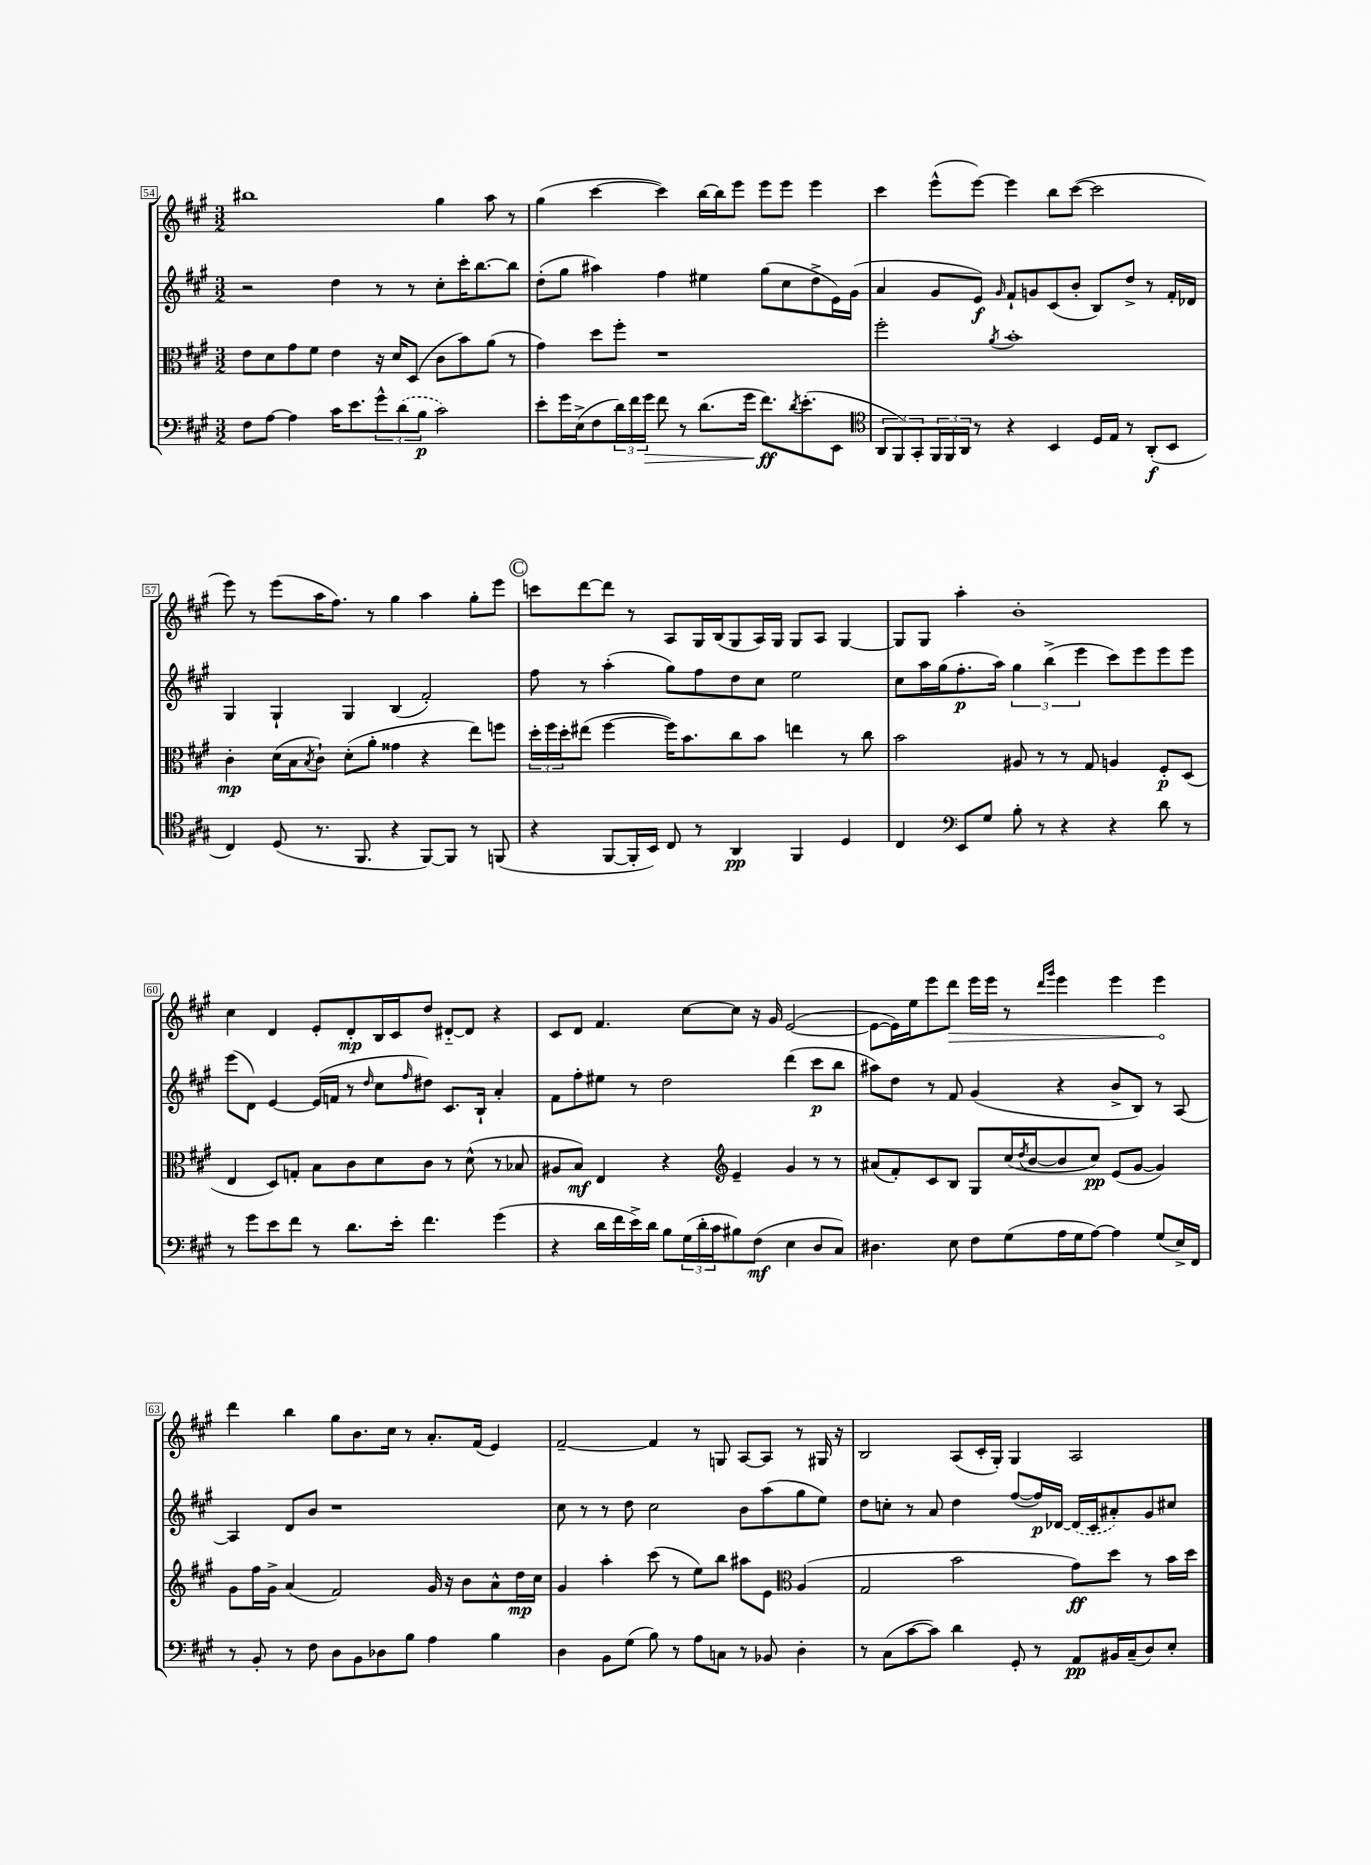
<<
\new StaffGroup <<
\new Staff = "s0" {
    \clef treble \key a \major \numericTimeSignature \time 3/2
    bis''1 gis''4 a''8 r8 |
    gis''4( cis'''4~ cis'''4) b''16~ b''16 e'''8 e'''8 e'''8 e'''4 |
    cis'''4 e'''8-^( e'''8~) e'''4 b''8 cis'''8~( cis'''2 |
    e'''8) r8 e'''8( a''16 fis''8.) r8 gis''4 a''4 gis''8-. e'''8 |
    \mark \markup { \circle "C" } c'''8 d'''8~ d'''8 r8 a8 gis16 b16( gis8 a16) gis16 gis8 a8 gis4~ |
    gis8 gis8 a''4-. b'1-. |
    cis''4 d'4 e'8-. d'8-.\mp b16 cis'16 d''8 dis'8~-_ dis'8 r4 |
    cis'8 d'8 fis'4. cis''8~ cis''8 r16 gis'16 e'2~( |
    e'8~ e'16) e''16 e'''8 \once \override Hairpin.circled-tip = ##t d'''8\> e'''16 e'''16 r8 \grace { d'''16 gis'''16 } e'''4 e'''4 e'''4\! |
    d'''4 b''4 gis''8 b'8. cis''16 r8 a'8.-. fis'16( e'4) |
    fis'2~-- fis'4 r8 g8 a8~ a8 r8 gis16 r16 |
    b2 a8( cis'16-. gis16-.) gis4 a2 \bar "|." |
}
\new Staff = "s1" {
    \clef treble \key a \major \numericTimeSignature \time 3/2
    r2 d''4 r8 r8 cis''8-. cis'''16-. b''8.~ b''8 |
    d''8-.( gis''8 ais''4) fis''4 eis''4 gis''8( cis''8 d''8-> e'16) gis'16( |
    a'4 gis'8 e'8\f) \grace { gis'16 } fis'8-! g'8 cis'8( b'8-. b8) d''8-> r8 fis'16-. des'16 |
    gis4 gis4-! gis4 b4( fis'2-.) |
    \mark \markup { \circle "C" } fis''8 r8 a''4-.( gis''8) fis''8 d''8 cis''8 e''2 |
    cis''8 a''16 gis''16( fis''8.-.\p a''16) \tuplet 3/2 { gis''4 b''4->( e'''4 } cis'''8) e'''8 e'''8 e'''8 |
    e'''8( d'8) e'4~ e'16( f'16 r8 \grace { d''16 } cis''8 \grace { fis''16 } dis''8) cis'8. b16-! a'4-. |
    fis'8 fis''8-. eis''8 r8 d''2 d'''4( cis'''8\p b''8 |
    ais''8) d''8 r8 fis'8 gis'4( r4 b'8-> b8) r8 a8~ |
    a4 d'8 b'8 r1 |
    cis''8 r8 r8 d''8 cis''2 b'8 a''8( gis''8 e''8) |
    d''8 c''8-. r8 a'8 d''4 fis''8~( fis''16\p) des'16~ \once \slurDashed des'16( cis'16 ais'8-.) gis'8 cis''8 \bar "|." |
}
\new Staff = "s2" {
    \clef alto \key a \major \numericTimeSignature \time 3/2
    e'8 d'8 gis'8 fis'8 e'4 r16 d'16 d8( cis'8 b'8) a'8( r8 |
    gis'4) d''8 fis''8-. r1 |
    fis''2-. \acciaccatura { a'8 } b'1-. |
    cis'4-.\mp d'16( b16 \acciaccatura { b8 } cis'8-!) d'8-.( a'8-. gisis'4 r4 e''8) f''8 |
    \mark \markup { \circle "C" } \tuplet 3/2 { d''16-. fis''16 d''16-. } eis''8( fis''4~ fis''16) b'8. cis''8 b'8 e''4 r8 cis''8 |
    b'2 ais8 r8 r8 gis8 a4 fis8-.\p d8( |
    e4 d8) g8-. b8 cis'8 d'8 cis'8 r8 d'8-^( r8 bes8 |
    ais8 b8\mf) e4 r4 \clef treble e'4-- gis'4 r8 r8 |
    ais'8( fis'8-.) cis'8 b8 gis8 cis''16( \acciaccatura { d''8 } b'16~ b'8 cis''8\pp) e'8( gis'8~ gis'4) |
    gis'8 fis''16 gis'16-> a'4( fis'2) gis'16 r16 b'8 a'8-^ d''16\mp cis''16 |
    gis'4 a''4-. cis'''8( r8 e''8) b''8 ais''8 e'8 \clef alto a4( |
    gis2 b'2 gis'8\ff) d''8 r8 b'16 d''16 \bar "|." |
}
\new Staff = "s3" {
    \clef bass \key a \major \numericTimeSignature \time 3/2
    fis8 a8~ a4 cis'16 e'8. \tuplet 3/2 { gis'8-^ \once \slurDashed d'8( b8\p } cis'2) |
    e'8-. gis'16 e16->( fis8 \tuplet 3/2 { d'16) fis'16 gis'16\> } fis'8 r8 d'8.( gis'16\! fis'8.\ff) \acciaccatura { d'8 } e'8.-.( e,8 |
    \clef tenor \tuplet 3/2 { a,8 fis,8) gis,8-. } \tuplet 3/2 { fis,16 fis,16 a,16 } r8 r4 b,4 d16 e16 r8 a,8-.\f( b,8 |
    cis4) d8( r8. fis,8. r4 fis,8~) fis,8 r8 f,8( |
    \mark \markup { \circle "C" } r4 fis,8~ fis,16-. b,16) cis8 r8 a,4\pp fis,4 d4 |
    cis4 \clef bass e,8 gis8 b8-. r8 r4 r4 d'8 r8 |
    r8 gis'8 e'8 fis'8 r8 d'8. e'16-. fis'4. gis'4( |
    r4 d'16 fis'16 e'16->) d'16 b8 \tuplet 3/2 { gis16( d'16-. cis'16 } bis8) fis8\mf( e4 d8 cis8) |
    dis4. e8 fis8 gis8( a16 gis16 a8~) a4 gis8( e16->) fis,16 |
    r8 b,8-. r8 fis8 d8 b,8 des8 b8 a4 b4 |
    d4 b,8 gis8( b8) r8 a8 c8 r8 bes,8 d4-. |
    r8 cis8( cis'8~ cis'8) d'4 gis,8-. r8 a,8\pp bis,16 cis16--( d8) e8-. \bar "|." |
}
>>
>>
\layout { \context { \Score currentBarNumber = #54 \override BarNumber.stencil = #(make-stencil-boxer 0.1 0.3 ly:text-interface::print) } }
